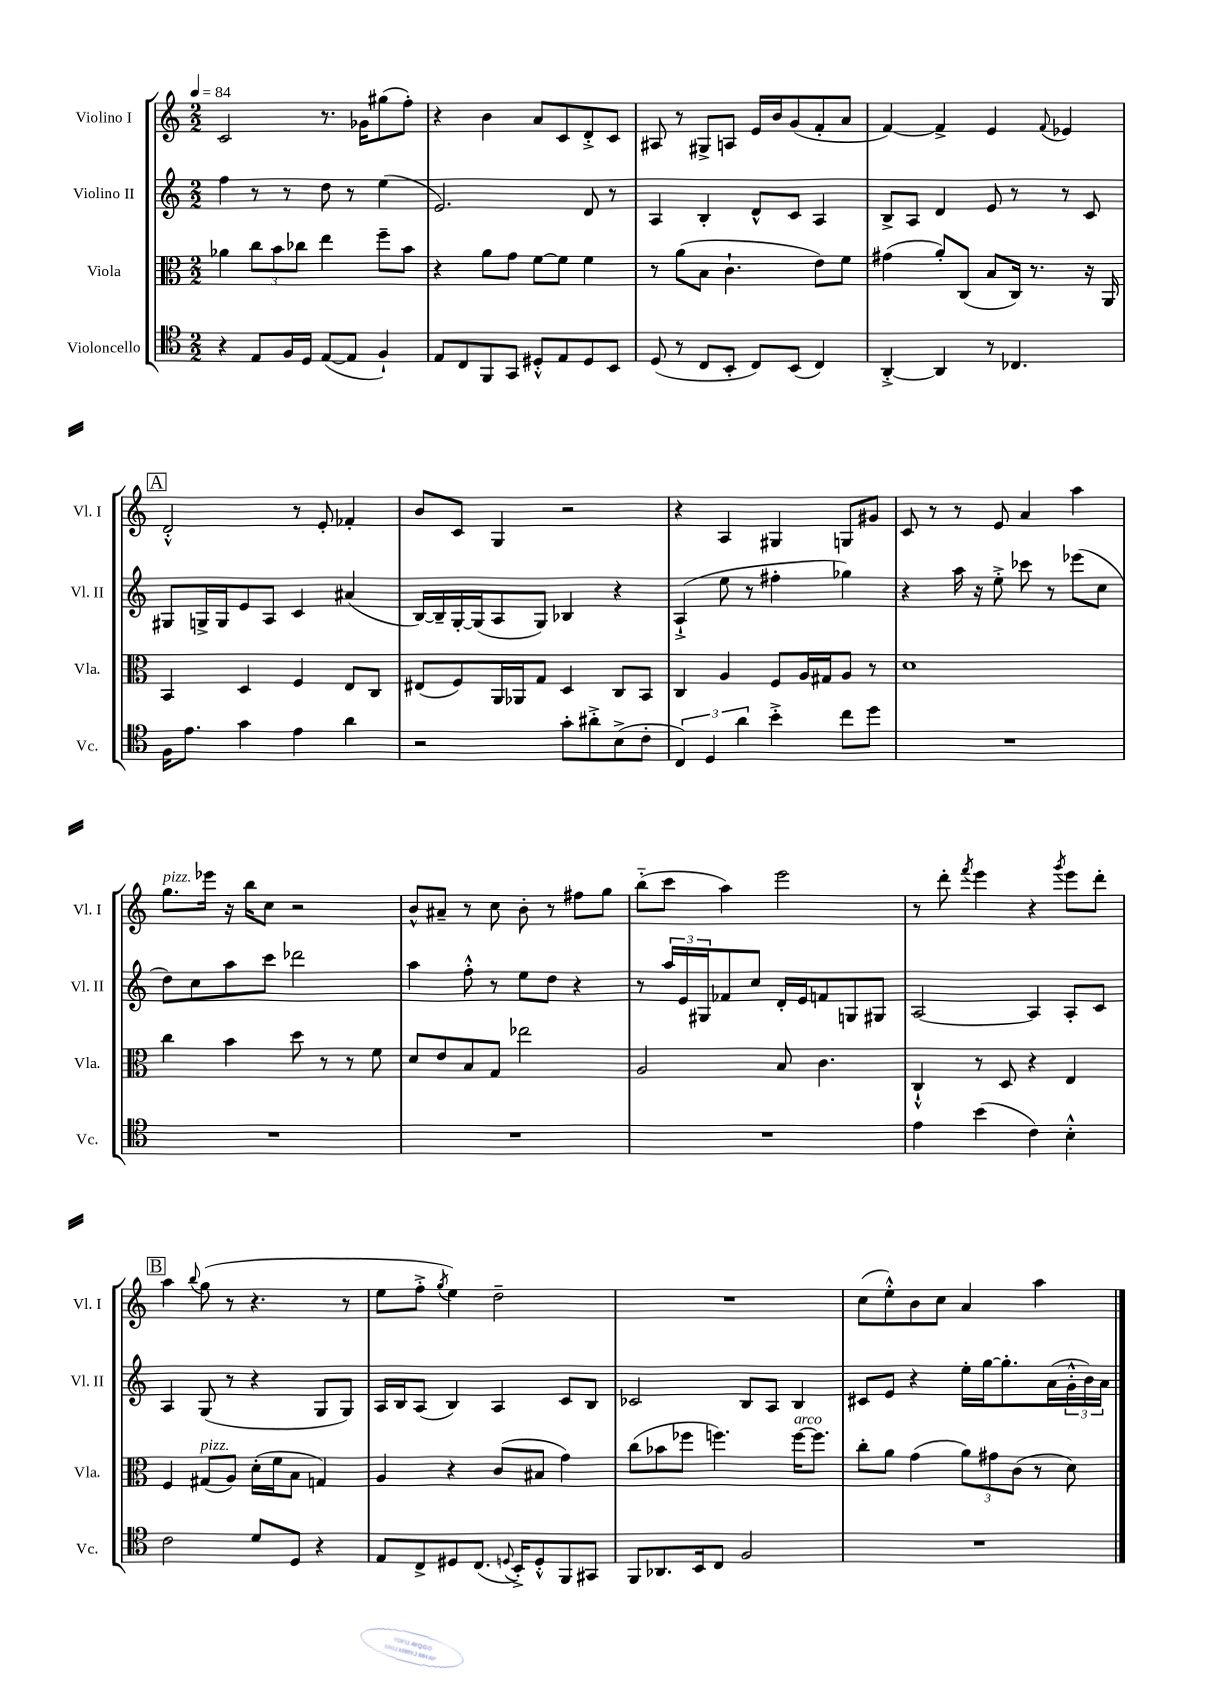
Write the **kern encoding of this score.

**kern	**kern	**kern	**kern
*part4	*part3	*part2	*part1
*staff4	*staff3	*staff2	*staff1
*I"Violoncello	*I"Viola	*I"Violino II	*I"Violino I
*I'Vc.	*I'Vla.	*I'Vl. II	*I'Vl. I
*clefC4	*clefC3	*clefG2	*clefG2
*k[]	*k[]	*k[]	*k[]
*M2/2	*M2/2	*M2/2	*M2/2
*MM84	*MM84	*MM84	*MM84
=1	=1	=1	=1
4r	4a-X\	4ff\	2c/
8E/L	12cc\L	8r	.
.	12b\	.	.
16F/L	.	8r	.
.	12cc-X\J	.	.
16D/JJ	.	.	.
([8E/L	4ee\	8dd\	8.r
8E/J]	.	8r	.
.	.	.	16g-X\KL
4F`/)	8ff~\L	(4ee\	(8gg#X\
.	8b\J	.	8ff'\J)
=2	=2	=2	=2
8E/L	4r	2.e/)	4r
8C/	.	.	.
8FF/	8a\L	.	4b\
8GG/J	8g\J	.	.
8D#X'^^/L	[8f\L	.	8a/L
8E/	8f\J]	.	8c/
8D#/	4f\	8d/	8d'^/
8BB/J	.	8r	8c/J
=3	=3	=3	=3
(8D/	8r	4A/	8A#X/
8r	(8a\L	.	8r
8C/L	8B\J	4B'/	8G#X^/L
8BB'/J	4.c`\	.	8An/J
8C/L)	.	8d^^/L	16e/LL
.	.	.	16b/J
(8BB/J	.	8c/J	(8g/
4C/)	8e\L)	4A/	8f'/
.	8f\J	.	8a/J
=4	=4	=4	=4
[4AA'^/	(4g#X\	8B^/L	[4f/)
.	.	8A/J	.
4AA/]	8a'/L)	4d/	4f^/]
.	(8C/J	.	.
8r	8B/L	8e/	4e/
4.C-X/	16C/Jk)	8r	.
.	8.r	.	.
.	.	.	8qqf/
.	.	8r	4e-X/
.	16r	8c/	.
.	16AA/	.	.
!!LO:LB:g=z
!!LO:REH:place=s1:t=A
=5	=5	=5	=5
16F\KL	4BB/	8G#X/L	2d'^^/
8.e\J	.	.	.
.	.	16Gn^/L	.
.	.	16G/J	.
4g\	4D/	8e/	.
.	.	8A/J	.
4e\	4F/	4c/	8r
.	.	.	8e'/
4a\	8E/L	(4a#X/	4f-X'/
.	8C/J	.	.
=6	=6	=6	=6
2r	(8E#X/L	[16B/LL)	8b/L
.	.	16B~/]	.
.	8F/)	[16G'/	8c/J
.	.	(16G/J]	.
.	16AA/L	8A/	4G/
.	16AA-X/J	.	.
.	8G/J	8G/J)	.
8g'\L	4D/	4B-X/	2r
8a#X'^\	.	.	.
(8B^\	8C/L	4r	.
8c'\J	8BB/J	.	.
=7	=7	=7	=7
6C/)	4C/	(4A`^/	4r
6D/	.	.	.
.	4A/	8ee\	4A/
6a\	.	.	.
.	.	8r	.
4b'^\	8F/L	4ff#X'\	4G#X/
.	16A/L	.	.
.	16G#X/J	.	.
8cc\L	8A/J	4gg-X\)	8Gn/L
8dd\J	8r	.	8g#X/J
=8	=8	=8	=8
1r	1d	4r	8c/
.	.	.	8r
.	.	16aa\	8r
.	.	16r	.
.	.	8ee'^\	8e/
.	.	8ccc-X\	4a/
.	.	8r	.
.	.	(8eee-X\L	4aa\
.	.	8cc\J	.
!!LO:LB:g=z
=9	=9	=9	=9
!	!	!	!LO:TX:a:i:t=pizz.
1r	4cc\	8dd\L)	8.gg\L
.	.	8cc\	.
.	.	.	16eee-X\Jk
.	4b\	8aa\	16r
.	.	.	16bb\KL
.	.	8ccc\J	8cc\J
.	8dd\	2ddd-X\	2r
.	8r	.	.
.	8r	.	.
.	8f\	.	.
=10	=10	=10	=10
1r	8d/L	4aa\	8b^^/L
.	8e/	.	8a#X~/J
.	8B/	8ff'^^\	8r
.	8G/J	8r	8cc\
.	2ee-X\	8ee\L	8b'\
.	.	8dd\J	8r
.	.	4r	8ff#X\L
.	.	.	8gg\J
=11	=11	=11	=11
1r	2A/	8r	(8bb\L
.	.	24aa/LL	8ccc\J
.	.	24e/	.
.	.	24G#X/J	.
.	.	8f-X/	4aa\)
.	.	8cc/J	.
.	8B/	16d'/LL	2eee\
.	.	16e/J	.
.	4.c\	8fn/	.
.	.	8Gn/	.
.	.	8G#X/J	.
=12	=12	=12	=12
4e\	4C`^^/	[2A/	8r
.	.	.	8ddd'\
.	.	.	8qfff/
(4b\	8r	.	4eee\
.	8D/	.	.
4c\)	4r	4A/]	4r
.	.	.	8qggg/
4B'^^\	4E/	8A'/L	8eee\L
.	.	8c/J	8ddd'\J
!!LO:LB:g=z
!!LO:REH:place=s1:t=B
=13	=13	=13	=13
2c\	4F/	4A/	4aa\
.	.	.	8qqbb/
!	!LO:TX:a:i:t=pizz.	!	!
.	(8G#X/L	(8G/	(8gg\
.	8A/J)	8r	8r
8d/L	(16d'\LL	4r	4.r
.	16f\J	.	.
8D/J	8B\J	.	.
4r	4Gn/)	8G/L	.
.	.	8G/J)	8r
=14	=14	=14	=14
8E/L	4A/	16A/LL	8ee\L
.	.	16B/J	.
8C^/	.	(8A/J	8ff'^\J
.	.	.	8qgg/
8D#X/	4r	4B/)	4ee\)
(8.C/J	.	.	.
.	(8c/L	4A/	2dd~\
8qqDn/	.	.	.
16BB'^/KL)	.	.	.
8D'^^/	8B#X/J	.	.
8FF/	4g\)	8c/L	.
8GG#X/J	.	8B/J	.
=15	=15	=15	=15
8FF/L	(8cc\L	2c-X/	1r
8.AA-X/	8b-X\	.	.
.	8ff-X\J	.	.
16BB/k	.	.	.
8C/J	4.ffn\)	.	.
2F/	.	8B/L	.
.	.	8A/J	.
!	!LO:TX:a:i:t=arco	!	!
.	[16ff\KL	4B/	.
.	8.ff\J]	.	.
=16	=16	=16	=16
1r	8cc'\L	8c#X/L	(8cc\L
.	8a\J	8e/J	8ee'^^\)
.	(4g\	4r	8b\
.	.	.	8cc\J
.	12a\L)	16ee'\LL	4a/
.	.	[16gg\J	.
.	12g#X\	.	.
.	.	8.gg'\]	.
.	(12c\J	.	.
.	8r	.	4aa\
.	.	(16a\L	.
.	8d\)	24g'^^\	.
.	.	24b\)	.
.	.	24a\JJ	.
==	==	==	==
*-	*-	*-	*-
